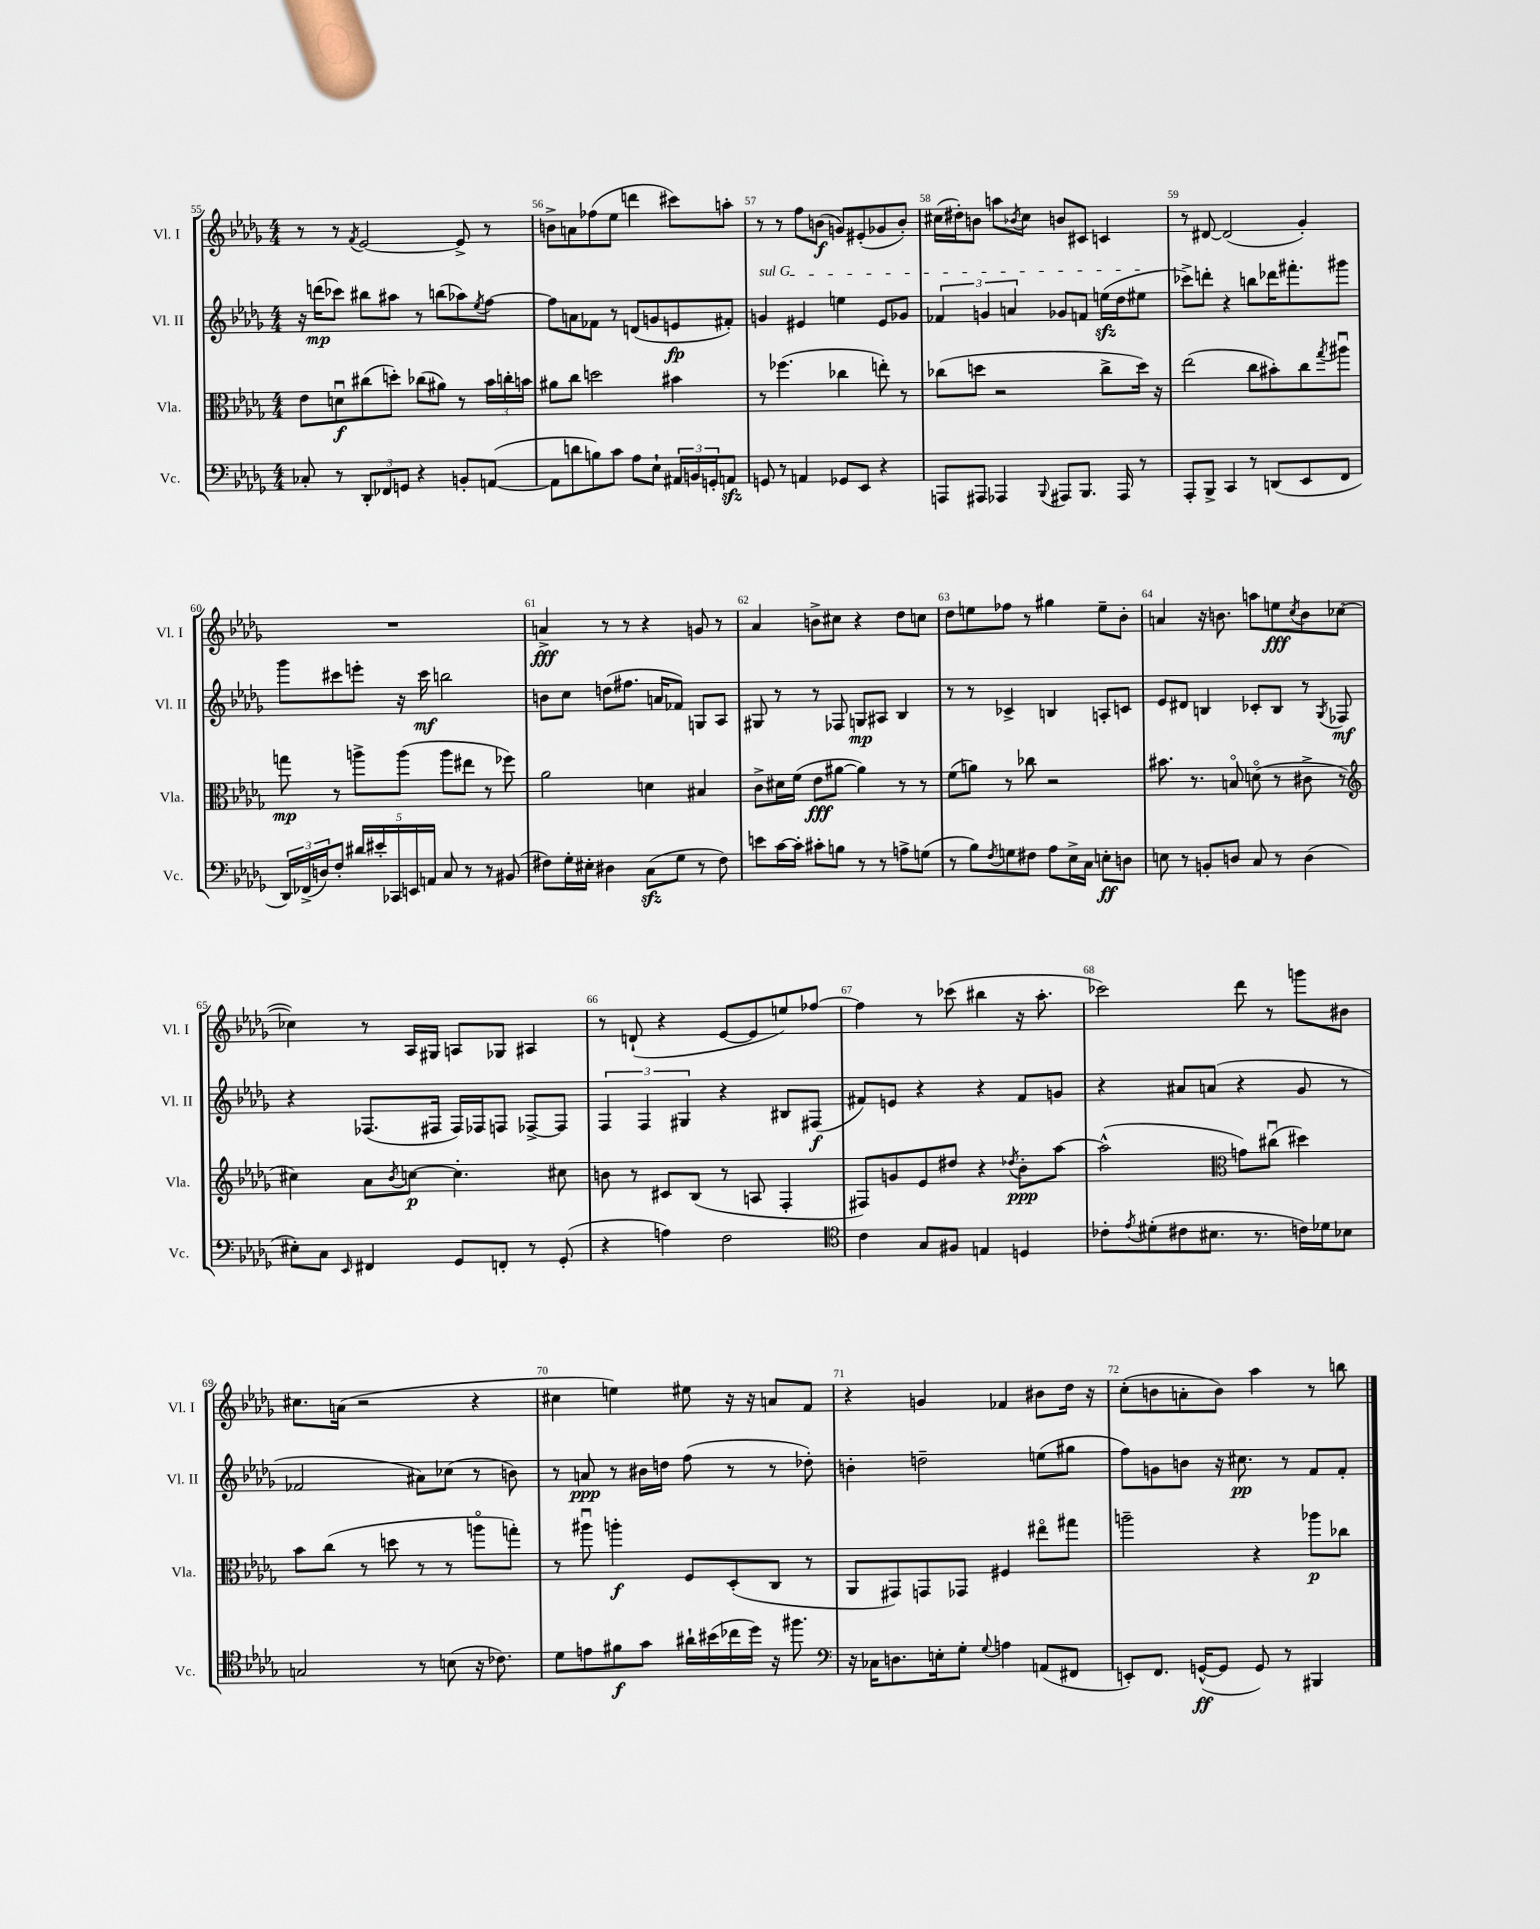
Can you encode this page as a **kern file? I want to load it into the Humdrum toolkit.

**kern	**kern	**kern	**kern
*staff4	*staff3	*staff2	*staff1
*clefF4	*clefC3	*clefG2	*clefG2
*k[b-e-a-d-g-]	*k[b-e-a-d-g-]	*k[b-e-a-d-g-]	*k[b-e-a-d-g-]
*M4/4	*M4/4	*M4/4	*M4/4
8C-'/	8e-\L	16r	8r
.	.	(16ddd\LK	.
8r	8du\	8ccc-\J)	8r
.	.	.	8qf/
12DD-'/L	(8cc#\	8bb#\L	[2e-/
12FF-/	.	.	.
.	8dd'\J)	8aa#\J	.
12GG/J	.	.	.
4r	(8cc-\L	8r	.
.	8a#\J)	(8bb\L	.
8BB'/L	8r	8aa-\)	8e-^/]
.	.	8qee-/	.
([8AA/J	24b-\LL	[8ff\J	8r
.	24cc'\	.	.
.	24b\JJ	.	.
=	=	=	=
8AA\]L	8a#\L	8ff\]L	8b^\L
8d\	8cc\J	8a\	8a\
8B\)	2dd\	8f-\J	(8ff-\
8c\J	.	8r	8ee-\J
8A-\L	.	(8d/L	4ddd\
8E-`\J	.	8g/	.
24AA#/LL	4b#\	8e/	8ccc#\L)
24BB/	.	.	.
24GG'/J	.	.	.
8AA/J	.	8f#'/J)	8aa'\J
=	=	=	=
8GG/	8r	4g/	8r
8r	(4.ff-\	.	8r
4AA/	.	4e#/	8ff\L
.	.	.	(8b\J
8GG-/L	4cc-\	4ee\	8g/L)
8EE-/J	.	.	(8e#'/
4r	8ee'\)	8e#/L	8g-/
.	8r	8g-/J	8b'/J)
=	=	=	=
8AAA/L	(8cc-\L	6f-/	(16cc#\LL
.	.	.	16dd#'\J)
8AAA#/J	8dd\J	.	8b\J
.	.	6g/	.
4AAA-/	2r	.	8aa\L
.	.	6a/	.
.	.	.	8qb-/
.	.	.	8cc#\J
8qqBBB-/	.	.	.
8AAA#/L	.	8g-/L	8b/L
8.BBB-/J	.	8f/J	8c#/J
.	8cc-^\L	(16ee\LL	4c/
16AAA#/	.	16dd-\J	.
8r	16dd\Jk)	8ee#\J	.
.	16r	.	.
=	=	=	=
8AAA-'/L	(2ee-\	8ccc-^\L)	8r
8BBB-^/J	.	8ddd'\J	[8d#/
4CC/	.	4r	(2d#/]
8r	8cc\L	8bb\L	.
(8DD/L	8b#'\)	16ddd-\K	.
.	.	8.fff#'\	.
8EE-/	8cc\	.	4g-'/)
.	8qgg-/	.	.
8FF/J	8aa#u\J	8ggg#\J	.
=	=	=	=
24DD-/LL)	8gg\	8ggg-\L	1r
(24FF-^/	.	.	.
24D/J)	.	.	.
8F'/J	8r	8ccc#\	.
20d#/LL	8aa^\L	8eee'\J	.
20e#'/	.	.	.
20CC-/	.	.	.
.	(8aa\J	16r	.
20EE/	.	.	.
.	.	16ccc#\	.
20AA/JJ	.	.	.
8C/	8aa\L	2bb\	.
8r	8ee#\J	.	.
8r	8r	.	.
(8BB#/	8ff-\)	.	.
=	=	=	=
8F#\L)	2a-\	8b\L	4a^/
16G-'\L	.	8cc\J	.
16E#'\JJ	.	.	.
4D#\	.	(8dd\L	8r
.	.	8.ff#\J	8r
(8C\L	4d\	.	4r
.	.	16a/LK	.
8G-\J	.	8f-/J)	.
8r	4B#/	8G/L	8g/
8F#\)	.	8A-/J	8r
=	=	=	=
8e\L	8c^\L	8G#/	4a-/
[16c\L	16d#\L	8r	.
16c'\]JJ	(16f\JJ	.	.
8c#'\L	8e-\L	8r	8b^\L
8B\J	[8a#\J	8F-/	8cc#\J
8r	4a#\])	8G/L	4r
8r	.	8A#/J	.
8A^\L	8r	4B-/	8dd-\L
(8G\J	8r	.	8cc\J
=	=	=	=
8r	(8f\L	8r	8dd-\L
8B-\L)	8a\J)	8r	8ee\
8qF/	.	.	.
8G\	8r	4c-^/	8ff-\J
8F#\J	8cc-\	.	8r
8A-\L	2r	4B/	4gg#\
16E-^\L	.	.	.
16C\JJ	.	.	.
8E'\L	.	8A'/L	8ee~\L
8D\J	.	8c/J	8b-'\J
=	=	=	=
8E\	8.b#\	8e-/L	4a/
8r	.	8d#/J	.
.	8.r	.	.
8BB'/L	.	4B/	16r
.	.	.	8.b\
8D/J	8Bo/	.	.
8C/	(8do\	8c-'/L	8aa\L
8r	8r	8B/J	8ee\
.	.	.	8qcc/
(4D\	8c#^\	8r	8b\
.	.	8qG-/	.
.	8r	8F-/	([8cc-\J
=	=	=	=
*	*clefG2	*	*
8E#'\L)	4cc#\)	4r	4cc-\])
8C\J	.	.	.
16qqEE-/	.	.	.
4FF#/	8a-\L	(8.F-/L	8r
.	8qb-/	.	.
.	[8cc\J	.	16A-/LL
.	.	16F#/Jk	16G#/JJ
8GG-/L	4.cc'\]	16F#/LL)	8A/L
.	.	16F-/J	.
8FF'/J	.	8F/J	8G-/J
8r	.	[8F-^/L	4A#/
(8GG-'/	8cc#\	8F-/]J	.
=	=	=	=
4r	8b\	6F/	8r
.	8r	.	(8d`/
.	.	6F/	.
4A\)	8c#/L	.	4r
.	.	6G#/	.
.	(8B-/J	.	.
2F\	8r	4r	[8e-/L
.	8A/	.	8e-/]
.	4F'/	8B#/L	8ee/)
.	.	(8F#/J	[8ff-/J
=	=	=	=
*clefC4	*	*	*
4c\	8F#/L)	8f#/L)	4ff-\]
.	8g/	8e/J	.
8G-/L	8e-/	4r	8r
8F#/J	8dd#/J	.	(8ccc-\
4E/	4r	4r	4bb#\
.	8qdd-/	.	.
4D/	8b-'\L	8f#/L	16r
.	.	.	8.aa-'\
.	[8aa-\J	8g/J	.
=	=	=	=
8c-'\L	(2aa-^^\]	4r	2ccc-\)
8qe-/	.	.	.
(8d#'\	.	.	.
8c#\	.	8a#/L	.
8.B#\J	.	(8a/J	.
*	*clefC3	*	*
.	8g\L)	4r	8ddd-\
8.r	.	.	.
.	(8cc#u\J	.	8r
16c\LL)	4dd#\)	8g-/	8ggg\L
16d-\J	.	.	.
8B-\J	.	8r	8b#\J
=	=	=	=
2G/	8b-\L	2f-/	8.cc#\L
.	(8cc\J	.	.
.	.	.	(16a\Jk
.	8r	.	2r
.	8dd\	.	.
8r	8r	8a#\L)	.
(8B\	8r	(8cc-\J	.
16r	8aao\L	8r	4r
8.c-\)	.	.	.
.	8gg'\J)	8b\)	.
=	=	=	=
8d-\L	8r	8r	4cc#\
8e\	8aa#u\	8a/	.
8f#\	4aa'\	8r	4ee\)
8g-\J	.	16b#\LL	.
.	.	16dd\JJ	.
16a#`\LL	8F/L	(8ff\	8ee#\
(16b#\	.	.	.
16cc-\	(8D-'/	8r	16r
16dd-\JJ)	.	.	16r
16r	8C/J	8r	8a/L
8.ff#\	.	.	.
.	8r	8dd-'\)	8f/J
=	=	=	=
*clefF4	*	*	*
16r	8AA-/L	4b'\	4r
16C-\LK	.	.	.
8.D\	8GG#/)	.	.
.	8GG/	2dd~\	4g/
16E'\k	.	.	.
8G-'\J	8GG-/J	.	.
8qqG-/	.	.	.
4A\	4F#/	.	4f-/
(8AA/L	8ee#o\L	(8ee\L	8b#\L
8FF#/J	8gg#\J	8gg#\J	16dd-\Jk
.	.	.	16r
=	=	=	=
8EE'/L)	2aa~\	8ff\L)	(8cc'\L
8.FF/J	.	8g\	8b\
.	.	8b\J	8a'\
([16GG^^/LK	.	.	.
8GG/]J	.	16r	8b\J)
.	.	8.cc#\	.
8GG/)	4r	.	4aa-\
8r	.	8r	.
4BBB#/	8aa-\L	8f/L	8r
.	8cc-\J	8f'/J	8bb\
==	==	==	==
*-	*-	*-	*-
